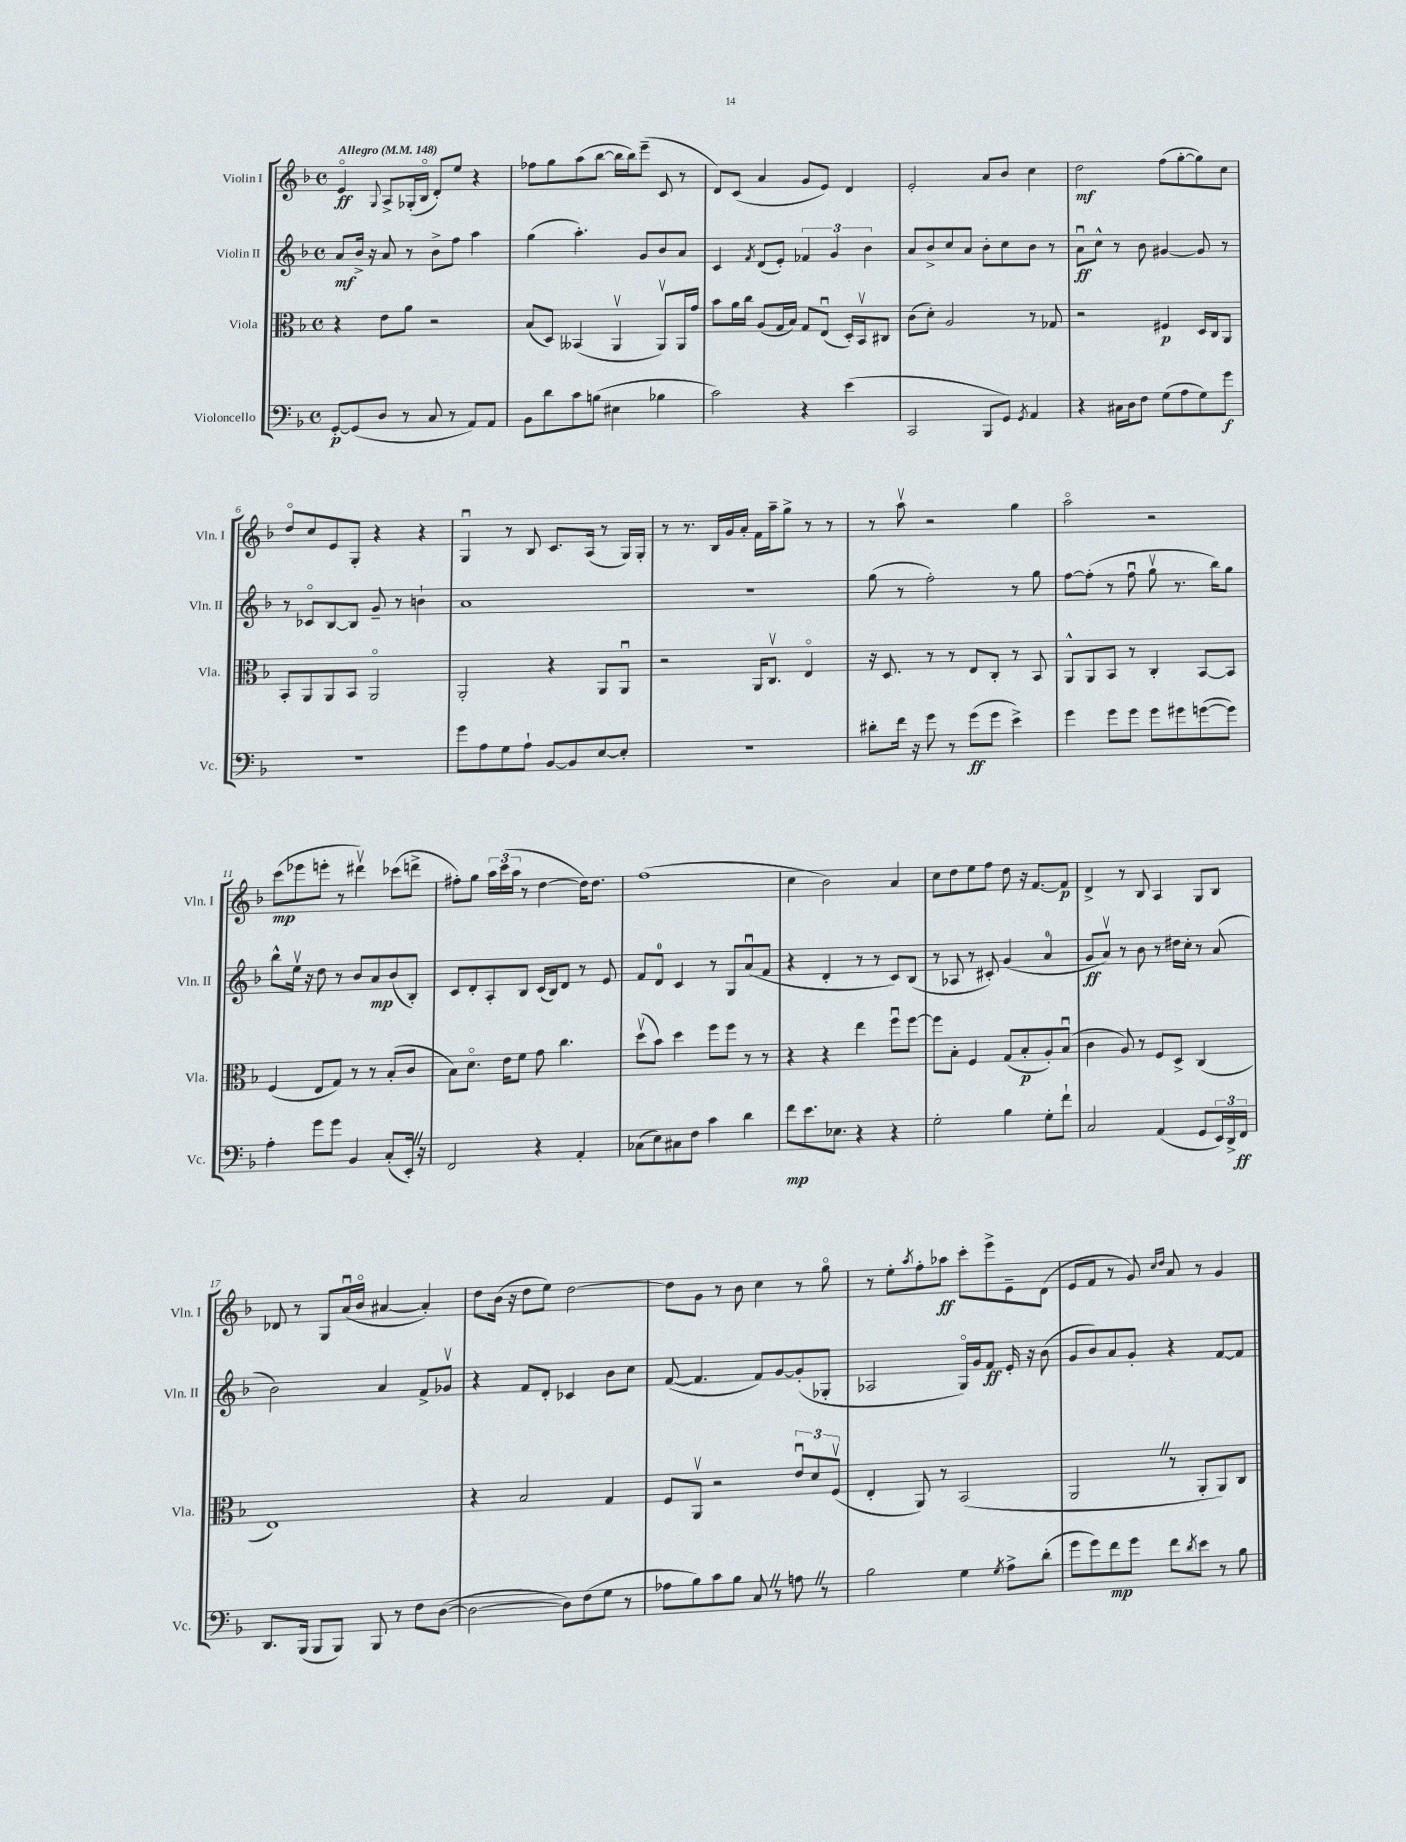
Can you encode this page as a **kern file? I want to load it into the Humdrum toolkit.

**kern	**kern	**kern	**kern
*staff4	*staff3	*staff2	*staff1
*clefF4	*clefC3	*clefG2	*clefG2
*k[b-]	*k[b-]	*k[b-]	*k[b-]
*M4/4	*M4/4	*M4/4	*M4/4
*met(c)	*met(c)	*met(c)	*met(c)
*MM148	*MM148	*MM148	*MM148
[8GG'	4r	8a	4eo
(8GG]	.	16b-^	.
.	.	16r	.
.	.	.	8qqG
8D	8e	8a	8A^
8r	8a	8r	(16G-'
.	.	.	16B-o
8C	2r	8b-^	8d')
8r	.	8ff	8ee
8AA)	.	4aa	4r
8AA	.	.	.
=	=	=	=
8BB-	(8B-	(4gg	8ff-
8d	8D)	.	8gg
8c	(4BB--	4.aa')	(8aa
(8B	.	.	[8bb-
4E#	4AAv	.	16bb-]
.	.	.	16bb-)
.	.	8g	(8eee~
4B-	8AAv)	8b-	8c
.	16AA	8a	8r
.	16g	.	.
=	=	=	=
2c)	8b-	4c	8d)
.	16a	.	(8c
.	16cc	.	.
.	.	8qf	.
.	(8A	(8d	4a
.	16G	8e')	.
.	16B-)	.	.
4r	8G	6f-	8g
.	(8Eu	.	8e)
.	.	6g	.
(4e	16D')	.	4d
.	16BB-v	.	.
.	.	6b-	.
.	8C#	.	.
=	=	=	=
2CC	(8c	8a	2e'
.	8d')	8b-^	.
.	2A	8cc	.
.	.	8a	.
8BBB-	.	8b-'	8a
8GG)	.	8cc	8b-
8qGG	.	.	.
4AA	8r	8b-	4cc
.	8G-	8r	.
=	=	=	=
4r	2r	8au	2dd
.	.	8cc^^	.
16C#	.	8r	.
16D	.	.	.
8F	.	8b-	.
(8G	4F#	[4g#	(8ff
8A	.	.	[8gg'
8G)	16D	8g#]	8gg])
.	16C	.	.
8g	8AA	8r	8cc
=	=	=	=
1r	8BB-'	8r	8ddo
.	8AA	8c-o	8cc
.	8AA	[8B-	8e
.	8BB-	8B-]	8G'
.	2AAo	8g~	4r
.	.	8r	.
.	.	4b`	4r
=	=	=	=
8g	2AA'	1a	4Gu
8A	.	.	.
8G	.	.	8r
8A`	.	.	8B-
[8BB-	4r	.	8.c
8BB-]	.	.	.
.	.	.	(16A
[8E	8AA	.	8r
8E']	8AAu	.	16G)
.	.	.	16G'
=	=	=	=
1r	2r	1r	8r
.	.	.	8.r
.	.	.	16B-
.	.	.	16g
.	.	.	16a'
.	16AA	.	16f
.	8.Cv	.	16aa~
.	.	.	8gg^
.	4Eo	.	8r
.	.	.	8r
=	=	=	=
8d#'	16r	(8gg	8r
.	8.D	.	.
16f	.	8r	8aav
16r	.	.	.
8g	8r	2ff')	2r
8r	8r	.	.
(8g	8E	.	.
8g	8C'	.	.
4e^)	8r	8r	4gg
.	8BB-	8gg	.
=	=	=	=
4g	8AA^^	[8ff	2aao
.	8AA	(8ff']	.
8g	8BB-	8r	.
8g	8r	8ffu	.
8g	4C'	8ggv	2r
8g#	.	8.r	.
([8g	[8BB-	.	.
.	.	16bb-)	.
8g])	8BB-]	8gg	.
=	=	=	=
4A'	(4F	8bb-^^	(8ccc
.	.	16eev	8eee-
.	.	16r	.
8g	8E	8dd	8eee'
8g	8G)	8r	8r
4BB-	8r	8b-	4ddd#v)
.	8r	8a	.
(8C'	(8B-'	(8b-	(8ccc-
16EE')	8c	8B-')	8ddd^
16r	.	.	.
=	=	=	=
2FF	8B-)	8c	8ff#')
.	8.do	8d'	8gg
.	.	8A'	24aa
.	.	.	(24ccc
.	16e	.	.
.	.	.	24aa
.	8f	8B-	8r
4r	8g	(16c	[4dd
.	.	16B-)	.
.	4.cc	8d	.
4AA'	.	8r	16dd])
.	.	.	8.dd
.	.	8e	.
=	=	=	=
(8C-	(8ddv	8f	(1ff
8E)	8b-)	8d	.
8C#	4dd	4c	.
8F	.	.	.
4c	8ff	8r	.
.	8ff	8G	.
4d	8r	(8au	.
.	8r	8f	.
=	=	=	=
8f	4r	4r	4cc
8.e	.	.	.
.	4r	4d'	2b-)
8.E-	.	.	.
4r	4ee	8r	.
.	.	8r	.
4r	8ffu	8c)	4a
.	[8ff	(8B-	.
=	=	=	=
2G'	8ff]	8r	8cc
.	8B-'	8A-	8dd
.	4F	8r	8ee
.	.	8c#')	8ff
4B-	(8G	(4g	8dd
.	8B-'	.	16r
.	.	.	[8.f
8G'	8A')	4a	.
8f`	(8B-u	.	8f]
=	=	=	=
2C	4c	8g	4d^
.	.	8av)	.
.	8A)	8r	8r
.	8r	8b-	8B-
(4AA	8F	8r	4A
.	8D^	16dd#	.
.	.	16cc'	.
8GG	(4C	8r	8G
24EE)	.	(8a	8B-
24DD^	.	.	.
24FF	.	.	.
=	=	=	=
8.DD	1E)	2b-)	8d-
.	.	.	8r
(16BBB-	.	.	.
8BBB-	.	.	8G
8BBB-)	.	.	(16au
.	.	.	16b-o
8BBB-	.	4a	[4a#
8r	.	.	.
8F	.	8f^	4a#'])
([8D	.	8g-v	.
=	=	=	=
2D_	4r	4r	8dd
.	.	.	(16b-
.	.	.	16r
.	2B-	8f	8dd
.	.	8d'	8ee)
8D])	.	4c-	[2dd
(8F	.	.	.
8G	4G	8b-	.
8r	.	8cc	.
=	=	=	=
8A-	8F	([8f	8dd]
8B-)	8AAv	4.f]	8g
8c	2r	.	8r
8B-	.	.	8b-
8C	.	8f)	4cc
8r	.	[8g	.
8A	12eu	(8g']	8r
.	12d	.	.
8r	.	8G-'	8ggo
.	(12Fv	.	.
=	=	=	=
2B-	4E'	2A-	8r
.	.	.	8ee'
.	.	.	8qaa
.	8AA)	.	8ff'
.	8r	.	8aa-
4G	(2BB-	16Go)	8ccc'
.	.	16g	.
.	.	8f	8eee^
8qG	.	.	.
8A^	.	16e'	8e~
.	.	16r	.
(8d'	.	(8b-	(8d
=	=	=	=
8g	2AA	8g	8e
8g)	.	8b-)	8f
8f	.	8a	8r
8g	.	8g'	8g)
.	.	.	16qqcc
.	.	.	16qqdd
8f	8r	4r	8a
8qd	.	.	.
8e	8AA'	.	8r
8r	8AA)	[8f	4g
8B-	8C	8f]	.
==	==	==	==
*-	*-	*-	*-
